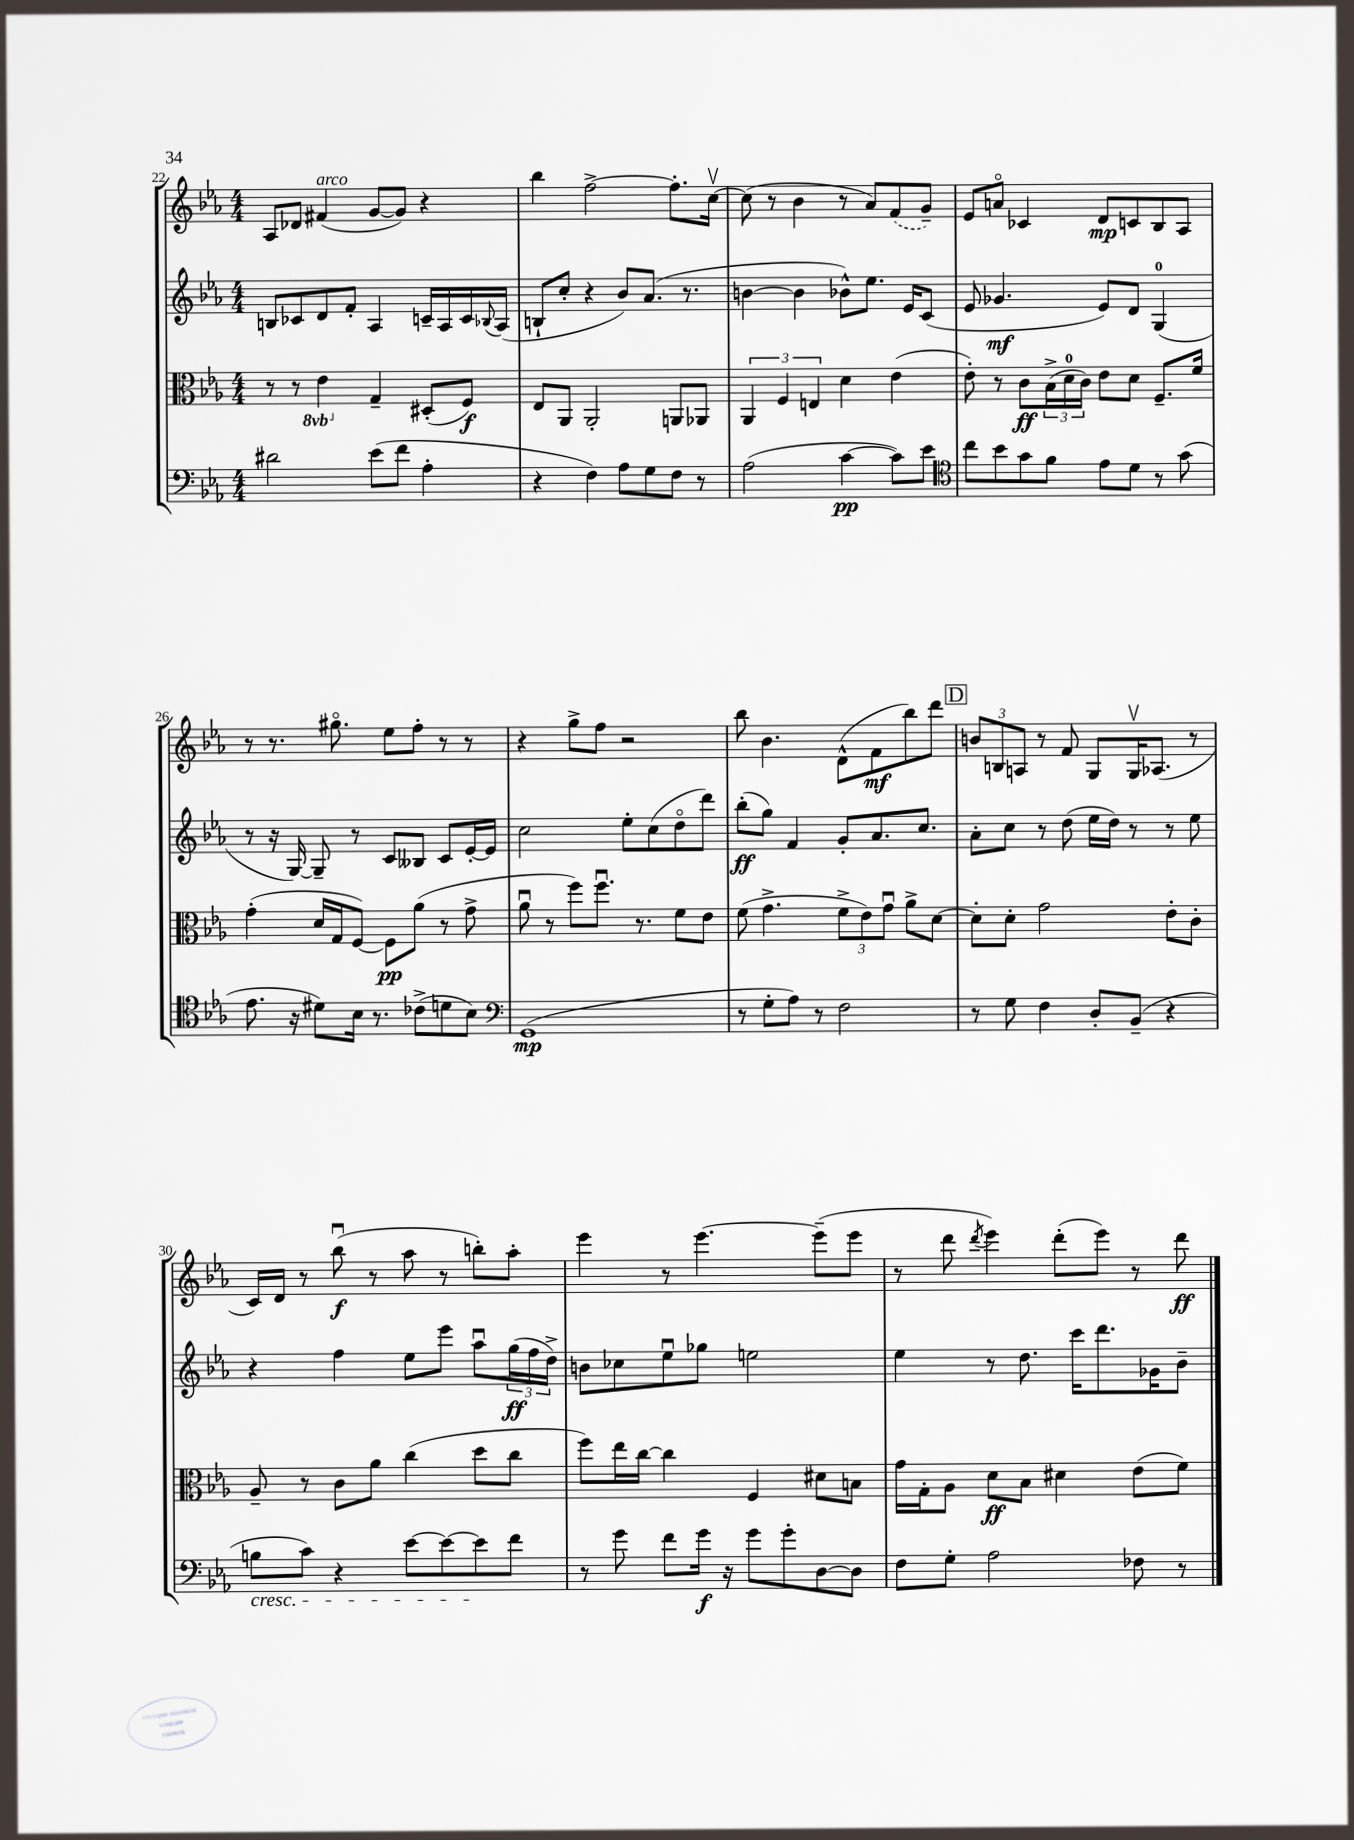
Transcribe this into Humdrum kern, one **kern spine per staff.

**kern	**kern	**kern	**kern
*staff4	*staff3	*staff2	*staff1
*clefF4	*clefC3	*clefG2	*clefG2
*k[b-e-a-]	*k[b-e-a-]	*k[b-e-a-]	*k[b-e-a-]
*M4/4	*M4/4	*M4/4	*M4/4
2d#	8r	8B	8A-
.	8r	8c-	8d-
.	4E-	8d	(4f#
.	.	8f'	.
(8e-	4G~	4A-	[8g
8f	.	.	8g])
4A-'	(8D#'	16c~	4r
.	.	16A-	.
.	8F)	16c	.
.	.	8qqB-	.
.	.	(16A-	.
=	=	=	=
4r	8E-	8B`	4bb-
.	8AA-	8cc'	.
4F)	2AA-'	4r	[2ff^
8A-	.	8b-)	.
8G	.	(8.a-	.
8F	8AA	.	8.ff']
.	.	8.r	.
8r	8AA-	.	.
.	.	.	[16ccv
=	=	=	=
(2A-	6AA-	[4b	(8cc]
.	.	.	8r
.	6F	.	.
.	.	4b]	4b-
.	6E	.	.
[4c	4d	8b-^^)	8r
.	.	8.ee-	8a-)
8c])	(4e-	.	(8f
.	.	16e-	.
8e-	.	(8c	8g~)
=	=	=	=
*clefC4	*	*	*
8cc	8e-')	8e-	8e-
8b-	8r	4.g-	8ao
8g	8c	.	4c-
8f	(24B-^	.	.
.	24d	.	.
.	24c)	.	.
8e-	8e-	8e-)	8d
8d	8d	8d	8c
8r	8.F~	(4G	8B-
(8g	.	.	8A-
.	16f	.	.
=	=	=	=
8.e-	(4g'	8r	8r
.	.	16r	8.r
16r	.	[16G)	.
8d#)	16d	8G~]	.
.	16G	.	8.gg#o
16B-	[8F)	8r	.
8.r	.	.	.
.	8F]	8c	8ee-
(8c-^	(8a-	8B--	8ff'
8d	8r	8c	8r
8B-)	8g^	[16e-'	8r
.	.	16e-]	.
=	=	=	=
*clefF4	*	*	*
(1GG	8a-u	2cc	4r
.	8r	.	.
.	8ff)	.	8gg^
.	8.ffu	.	8ff
.	.	8ee-'	2r
.	8.r	.	.
.	.	(8cc	.
.	8f	8ddo	.
.	8e-	8ddd)	.
=	=	=	=
8r	(8f	(8bb-'	8bb-
8G'	4.g^	8gg)	4.b-
8A-)	.	4f	.
8r	.	.	.
2F	12f^	8g'	(8d^^
.	12e-)	.	.
.	.	8.a-	8f
.	12gu	.	.
.	8a-^	.	8bb-)
.	.	8.cc	.
.	[8d	.	8ddd
=	=	=	=
8r	8d']	8a-'	12b
.	.	.	12B
8G	8d'	8cc	.
.	.	.	12A
4F	2g	8r	8r
.	.	(8dd	8f
8D'	.	16ee-	8G
.	.	16dd)	.
(8BB-~	.	8r	16Gv
.	.	.	(8.A-
4r	8e-'	8r	.
.	8c'	8ee-	8r
=	=	=	=
8B	8A-~	4r	16c)
.	.	.	16d
8c)	8r	.	8r
4r	8c	4ff	(8bb-u
.	8a-	.	8r
[8e-	(4cc	8ee-	8aa-
8e-_	.	8eee-	8r
8e-]	8dd	8aa-u	8bb')
8f	8cc	(24gg	8aa-'
.	.	24ff	.
.	.	24dd^)	.
=	=	=	=
8r	8ff)	8b	4eee-
8g	16ee-	8cc-	.
.	[16cc	.	.
8f	4cc]	8ee-u	8r
16g	.	8gg-	[4.eee-
16r	.	.	.
8g	4F	2ee	.
8g'	.	.	.
[8D	8d#	.	(8eee-~]
8D]	8B	.	8eee-
=	=	=	=
8F	16g	4ee-	8r
.	16G'	.	.
8G'	8A-	.	8ddd
.	.	.	8qddd
2A-	8d	8r	4eee-)
.	8B-	8.dd	.
.	4d#	.	(8ddd'
.	.	16ccc	.
.	.	8.ddd	8eee-)
8F-	(8e-	.	8r
.	.	16g-	.
8r	8f)	8b-~	8ddd
==	==	==	==
*-	*-	*-	*-
